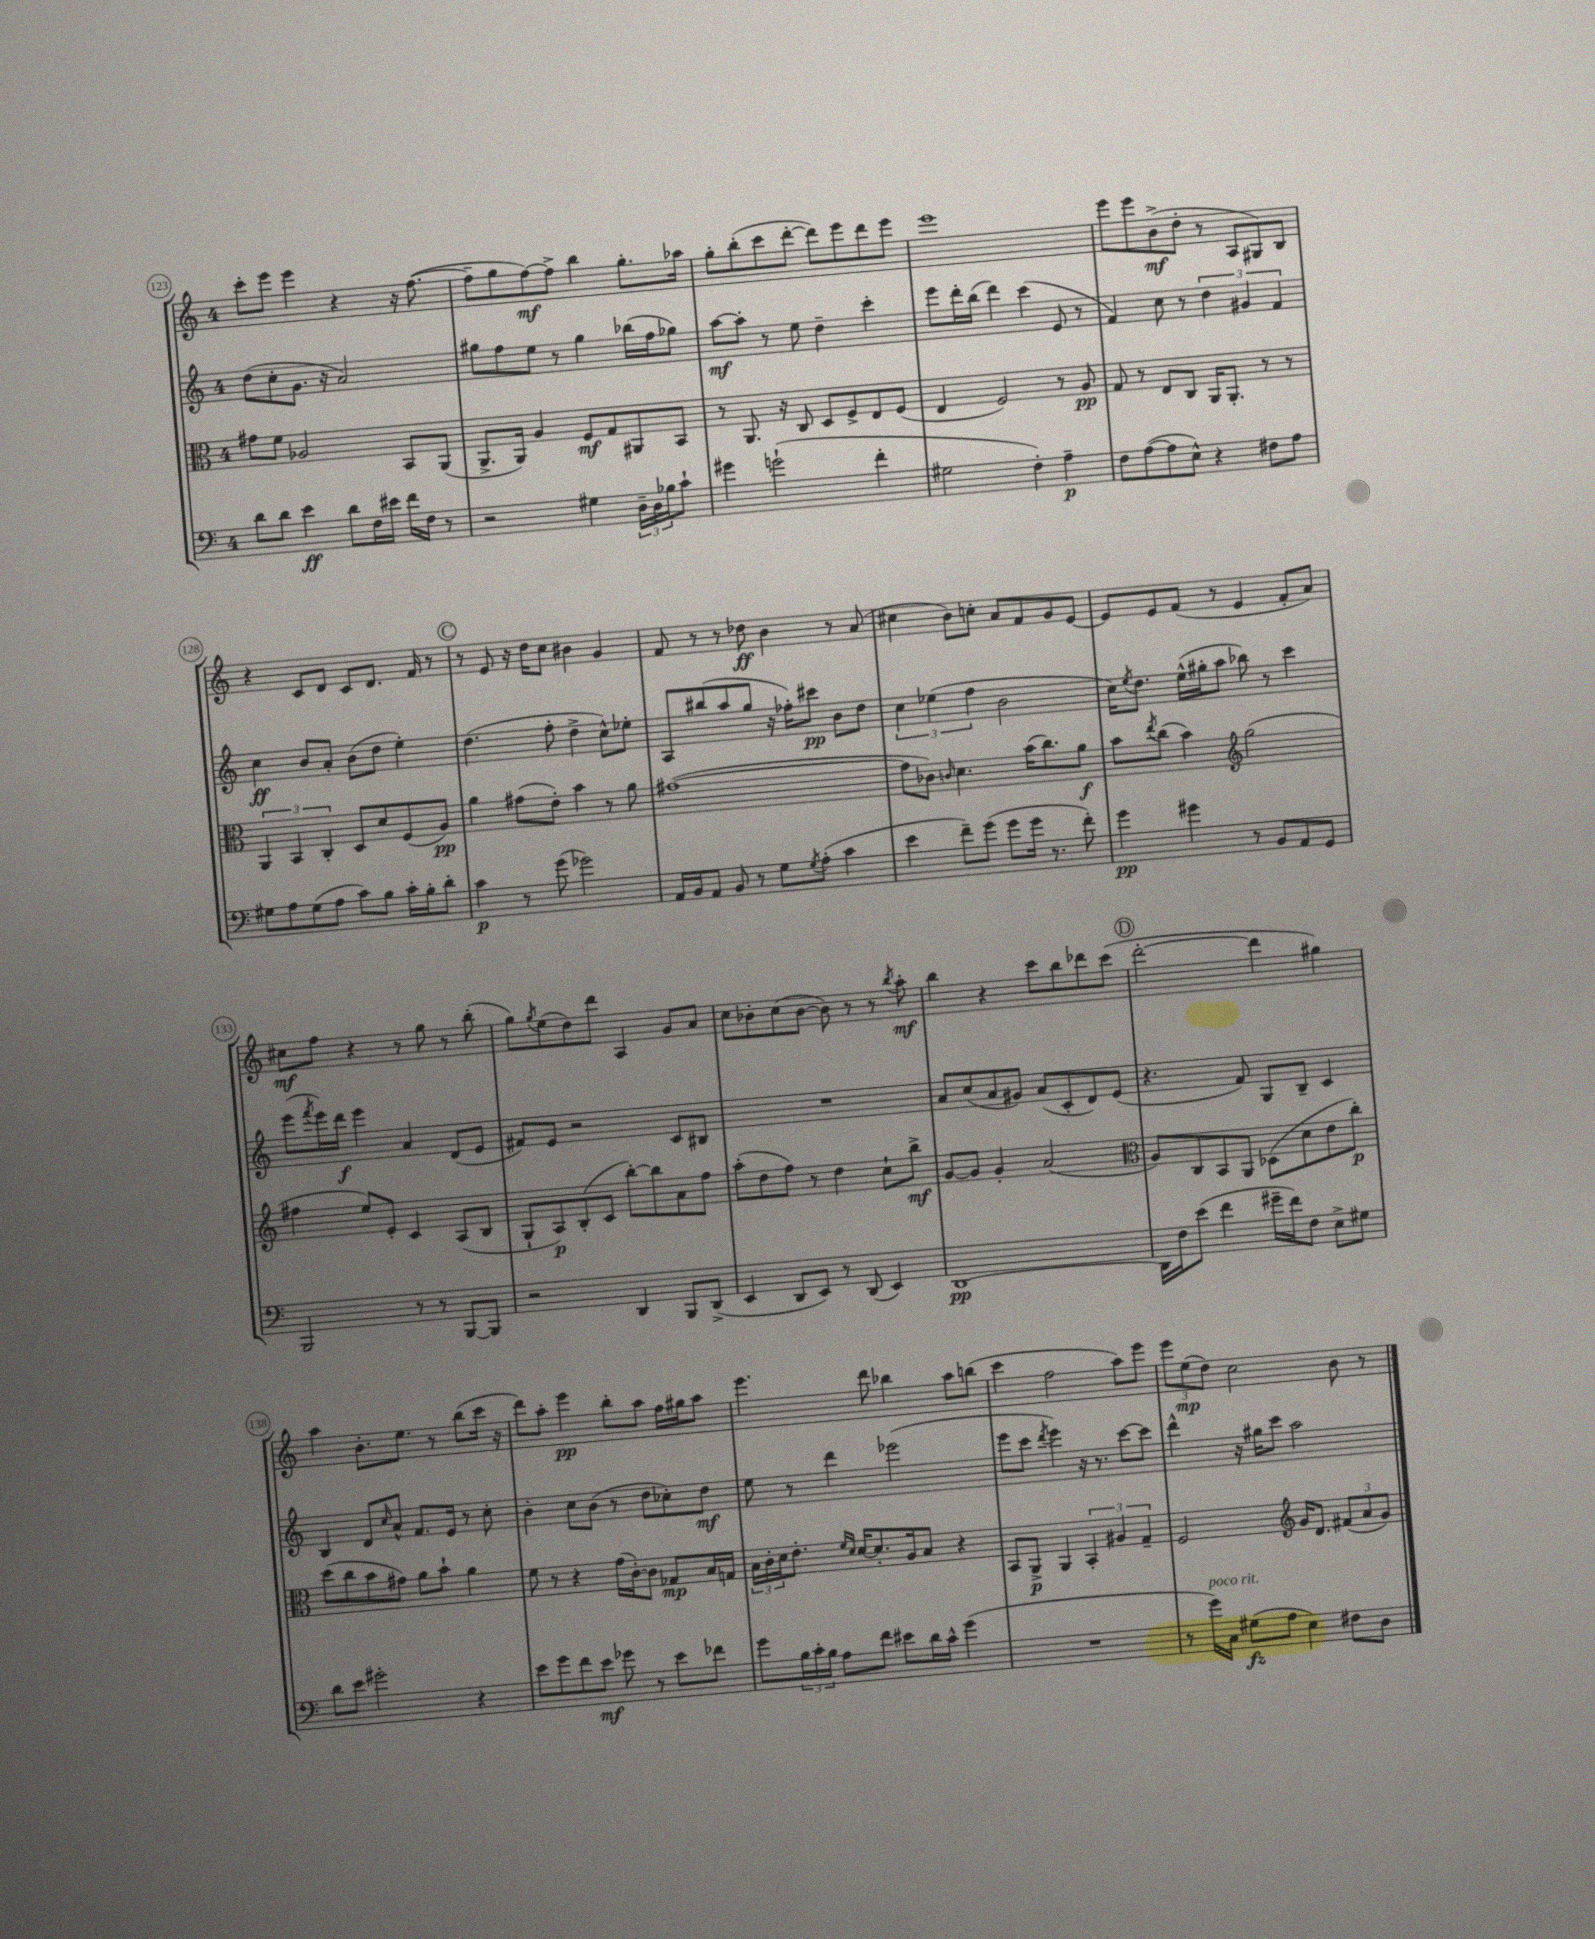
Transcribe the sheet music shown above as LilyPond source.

<<
\new StaffGroup <<
\new Staff = "s0" {
    \clef treble \key c \major \once \override Staff.TimeSignature.style = #'single-digit \time 4/4
    c'''8-. e'''8 e'''4 r4 r16 f''8.~( |
    f''8-- g''8 f''8~\mf) f''8-> b''4 g''8.-. aes''16 |
    g''8-. b''8-.( c'''8 d'''8~-. d'''8) e'''8 d'''8 e'''8 |
    e'''1 |
    e'''8 e'''8 b'8->\mf( d''8-. r8 a8 gis8) b8 |
    r4 c'8 d'8 c'8 d'8. f'16 r8 |
    \mark \markup { \circle "C" } r8 e'8 r16 d''16 c''8 bis'4 g'4 |
    f'8 r8 r8 des''8\ff b'4 r8 a'8( |
    cis''4 b'8) c''8-. a'8 f'8 g'8 e'8~ |
    e'8 e'8 f'8( r8 e'4 f'8-. a'8) |
    cis''8\mf f''8 r4 r8 g''8 r8 b''8-.( |
    g''8) \acciaccatura { g''8 } e''8( d''8) d'''8 a4 g'8 a'8 |
    c''8 bes'8-. c''8( bes'8~ bes'8) r8 r8 \acciaccatura { b''8 } a''8-.\mf |
    b''4 r4 c'''8 b''8 des'''8 c'''8( |
    \mark \markup { \circle "D" } d'''2~-. d'''4 gis''4) |
    a''4 b'8.-. e''8. r8 b''8( c'''16 r16 |
    d'''8) a''8-. e'''4\pp b''8-. a''8 f''16 gis''16 a''8 |
    e'''4. d'''8 bes''4 a''8 b''8( |
    c'''4 f''2 a''8) e'''8 |
    \tuplet 3/2 { e'''8 e''8\mp( d''8) } c''2 b'8 r8 \bar "|." |
}
\new Staff = "s1" {
    \clef treble \key c \major \once \override Staff.TimeSignature.style = #'single-digit \time 4/4
    d''8( c''8-. g'8. r16 a'2) |
    gis''8 f''8 e''8 r8 gis''4 bes''16( f''16 ges''8) |
    a''8~\mf a''8-. r8 e''8 d''4-- c'''4-. |
    e'''8 d'''16-. b''16( d'''4) c'''4( e'8 r8 |
    f'4) c''8 r8 \tuplet 3/2 { d''4 gis'4 f'4 } |
    c''4\ff b'8 a'8-. b'8( d''8 e''4-.) |
    \mark \markup { \circle "C" } d''4.( f''8-. d''4-> c''8-^) ees''8-. |
    a8 bis''8( a''8 g''8 r16 fes''16-.) cis'''8\pp b'8 d''8 |
    \tuplet 3/2 { c''4 ees''4( f''4 } b'2 |
    c''16) \acciaccatura { e''8 } d''8. e''16-^( gis''16-. a''8 bes''8) r8 c'''4 |
    e'''8( \acciaccatura { f'''8 } e'''16) d'''16\f e'''4 a'4 d'8( e'8 |
    fis'8) e'8 r2 c'8 bis8 |
    R1 |
    a'8 c''8( a'8 gis'8) a'8( c'8-. d'8) e'8( |
    \mark \markup { \circle "D" } r4. f'8) g8 b8-- c'4 |
    b4 d'8 \grace { c''16 } a'8-^ f'8. e'16 r8 c''8-. |
    b'4-. c''8 b'8( r8 d''8 ces''8-.) d''8\mf |
    e''8 r8 d'''4 ees'''2( |
    e'''8 c'''8 \acciaccatura { d'''8 } e'''4) r16 r8. c'''8~ c'''8 |
    d'''4-^ r16 gis''16 c'''8 a''2 \bar "|." |
}
\new Staff = "s2" {
    \clef alto \key c \major \once \override Staff.TimeSignature.style = #'single-digit \time 4/4
    gis'8 f'8 aes2 b,8 a,8( |
    a,8.-> a,16) a4 f8\mf g8 ais,8 b,8 |
    r8 a,8. r16 c8 d8 f8-> e8 f8( |
    e4 f2) r8 a8\pp |
    g8 r8 e8 c8 a,16 a,8.-. r8 r8 |
    \tuplet 3/2 { a,4 b,4 c4-. } d8 d'8 f8( a8\pp) |
    \mark \markup { \circle "C" } a'4 gis'8( e'8-.) b'4 r8 a'8 |
    gis'1~( |
    gis'8 ces'8) \grace { c'16 } d'4. b'16( c''8.) a'8\f |
    b'8 \acciaccatura { e''8 } c''8( b'4) \clef treble g''2( |
    fis''4 e''8) e'8-. c'4 a8( b8 |
    g8-! a8\p) b8-.( c'8 b''8~-.) b''8 a'8 f''8 |
    a''8-.( d''8 f''8) r8 d''4 c''8-! b''8->\mf |
    g'8~ g'8 g'4-. a'2( |
    \mark \markup { \circle "D" } \clef alto a8) c8 b,8 a,8 des8( d'8 e'8 c''8-.\p) |
    d''8( c''8 b'8 gis'8) a'8 b'8-! a'4 |
    f'8 r8 r4 g'16( c'16~-.) c'8 ges8\mp b16 g16 |
    \tuplet 3/2 { b16 c'16-. d'16 } e'8.-. \grace { f'16 d'16 } d'16~ d'8.-. a16 b8 r4 |
    b,8 a,8->\p a,4 \tuplet 3/2 { b,4-. ais4 g4-- } |
    f2 \clef treble g'16 d'8. \tuplet 3/2 { fis'8( a'8 g'8) } \bar "|." |
}
\new Staff = "s3" {
    \clef bass \key c \major \once \override Staff.TimeSignature.style = #'single-digit \time 4/4
    d'8 d'8 e'4\ff d'8 f16 eis'16 f'16 f16 r8 |
    r2 gis4 \tuplet 3/2 { d16-- d16 bes16 } c'8-! |
    gis'4 g'2-!( f'4-. |
    gis2 f4-.) a4--\p |
    f8 a8~( a8 e8-^) r4 fis8 a8 |
    gis8 a8 gis8( a8 c'8) b8 c'16-. b16-. d'8-. |
    \mark \markup { \circle "C" } c'4\p r8 g'8( ges'2) |
    a,16 b,16 a,8 b,8 r8 g8 \acciaccatura { g8 } a8-.( c'4 |
    e'4 f'8--) g'8( g'8 g'16 r8. f'8-.) |
    g'4\pp gis'4 r8 b,8 a,8 g,8 |
    b,,2 r8 r8 b,,8~ b,,8 |
    r2 d,4 b,,8 d,8->( |
    e,4 d,8 e,8) r8 d,8( e,4) |
    d,1~\pp |
    \mark \markup { \circle "D" } d,16 f16 e'8( f'4 gis'16-- f'16) f8 e8-> gis8 |
    d'8 e'8 gis'2-. r4 |
    e'8 g'8 f'8 e'8\mf ges'8 r8 e'8 fes'8 |
    g'8 \tuplet 3/2 { b16 c'16-. b16 } a8 f'8 eis'8 d'16 c'16-^ g'4( |
    R1 |
    r8 g'16^\markup { \italic "poco rit." }) c16 gis8\fz( a8 e4) fis8 d8 \bar "|." |
}
>>
>>
\layout { \context { \Score currentBarNumber = #123 \override BarNumber.stencil = #(make-stencil-circler 0.1 0.3 ly:text-interface::print) } }
